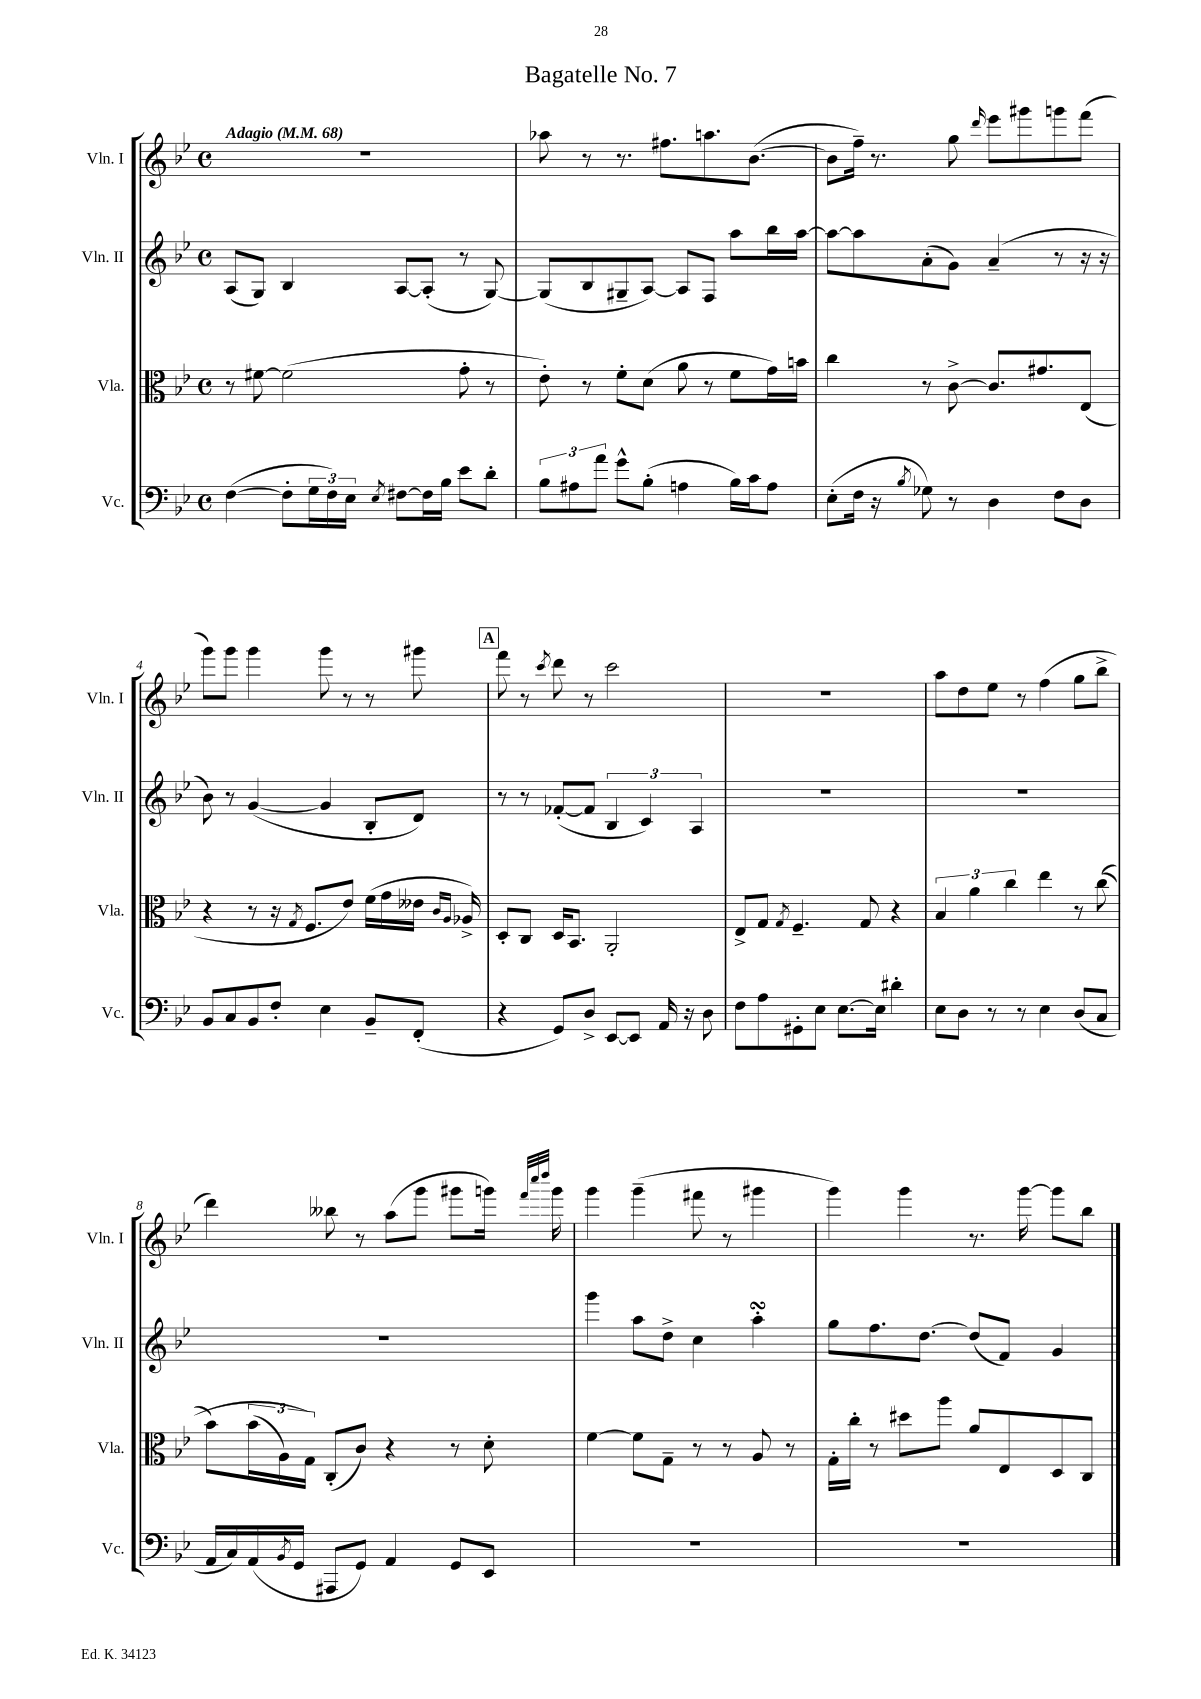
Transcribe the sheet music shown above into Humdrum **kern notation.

**kern	**kern	**kern	**kern
*part4	*part3	*part2	*part1
*staff4	*staff3	*staff2	*staff1
*I"Vc.	*I"Vla.	*I"Vln. II	*I"Vln. I
*I'Vc.	*I'Vla.	*I'Vln. II	*I'Vln. I
*clefF4	*clefC3	*clefG2	*clefG2
*k[b-e-]	*k[b-e-]	*k[b-e-]	*k[b-e-]
*M4/4	*M4/4	*M4/4	*M4/4
*met(c)	*met(c)	*met(c)	*met(c)
*MM68	*MM68	*MM68	*MM68
=1	=1	=1	=1
!	!	!	!LO:TX:a:B:t=Adagio
([4F\	8r	(8A/L	1r
.	[8f#X\	8G/J)	.
8F'\L]	(2f#\]	4B-/	.
24G\L	.	.	.
24F\)	.	.	.
24E-\JJ	.	.	.
8qE-/	.	.	.
[8F#X\L	.	[8A/L	.
16F#\L]	.	(8A'/J]	.
16B-\JJ	.	.	.
8e-\L	8g'\	8r	.
8d'\J	8r	[8G/)	.
=2	=2	=2	=2
12B-\L	8e-'\)	(8G/L]	8aa-X\
12A#X\	.	.	.
.	8r	8B-/	8r
12a\J	.	.	.
8g^^\L	8f'\L	8G#X~/	8.r
(8B-'\J	(8d\J	[8A/J)	.
.	.	.	8.ff#X\L
4An\	8a\	8A/L]	.
.	8r	8F/J	8.aan\
16B-\LL)	8f\L	8aa\L	.
16c\J	.	.	([8.b-\J
8A\J	16g\L)	16bb-\L	.
.	16bn\JJ	[16aa\JJ	.
=3	=3	=3	=3
(8E-'\L	4cc\	8aa\L_	8b-\L]
16F\Jk	.	8aa\]	16ff~\Jk)
16r	.	.	8.r
8qB-/	.	.	.
8G-X\)	8r	(8a'\	.
8r	[8c^\	8g\J)	8gg\
.	.	.	16qqddd/
4D\	8.c/L]	(4a~/	8eee-\L
.	.	.	8ggg#X\
.	8.g#X/	.	.
8F\L	.	8r	8gggn\
8D\J	(8E-/J	16r	(8fff\J
.	.	16r	.
!!LO:LB:g=z
=4	=4	=4	=4
8BB-/L	4r	8b-\)	8ggg\L)
8C/	.	8r	8ggg\J
8BB-/	8r	([4g/	4ggg\
8F'/J	16r	.	.
.	8qG/	.	.
.	8.F/L	.	.
4E-\	.	4g/]	8ggg\
.	8e-/J)	.	8r
8BB-~/L	(16f\LL	8B-'/L	8r
.	16g\	.	.
(8FF'/J	16e--X\JJ	8d/J)	8ggg#X\
.	16qqc/LL	.	.
.	16qqA/JJ	.	.
.	16A-X^/)	.	.
!!LO:REH:place=s1:t=A
=5	=5	=5	=5
4r	8D'/L	8r	8fff\
.	8C/J	8r	8r
.	.	.	8qccc/
8GG/L)	16D/KL	([8f-X'/L	8ddd\
.	8.BB-/J	.	.
8D^/J	.	8f-/J]	8r
[8EE-/L	2AA'/	6B-/	2ccc\
8EE-/J]	.	.	.
.	.	6c/)	.
16AA/	.	.	.
16r	.	.	.
.	.	6A/	.
8D\	.	.	.
=6	=6	=6	=6
8F\L	8E-^/L	1r	1r
8A\	8G/J	.	.
.	8qG/	.	.
8GG#X'\	4.F~/	.	.
8E-\J	.	.	.
[8.E-\L	.	.	.
.	8G/	.	.
16E-\Jk]	.	.	.
4d#X'\	4r	.	.
=7	=7	=7	=7
8E-\L	6B-/	1r	8aa\L
8D\J	.	.	8dd\
.	6a\	.	.
8r	.	.	8ee-\J
.	6cc\	.	.
8r	.	.	8r
4E-\	4ee-\	.	(4ff\
(8D/L	8r	.	8gg\L
8C/J	((8cc\	.	8bb-^\J
!!LO:LB:g=z
=8	=8	=8	=8
16AA/LL	8b-\L)	1r	4ddd\)
16C/)	.	.	.
(16AA/	(24b-\L	.	.
.	24A\)	.	.
8qBB-/	.	.	.
16GG/JJ	.	.	.
.	24G\JJ)	.	.
8AAA#X/L	(8C'/L	.	8bb--X\
8GG/J)	8c/J)	.	8r
4AA/	4r	.	(8aa\L
.	.	.	8ggg\J
8GG/L	8r	.	8ggg#X\L
8EE-/J	8d'\	.	16gggn\Jk)
.	.	.	32qqfff/LLL
.	.	.	32qqcccc/
.	.	.	32qqdddd/JJJ
.	.	.	16ggg\
=9	=9	=9	=9
1r	[4f\	4ggg\	4ggg\
.	8f\L]	8aa\L	(4ggg~\
.	8G~\J	8dd^\J	.
.	8r	4cc\	8fff#X\
.	8r	.	8r
.	8A/	4aasSsS'\	4ggg#X\
.	8r	.	.
=10	=10	=10	=10
1r	16G'\LL	8gg\L	4ggg\)
.	16cc'\JJ	.	.
.	8r	8.ff\	.
.	8dd#X\L	.	4ggg\
.	.	[8.dd\J	.
.	8aa\J	.	.
.	8a/L	(8dd/L]	8.r
.	8E-/	8f/J)	.
.	.	.	[16ggg\
.	8D/	4g/	8ggg\L]
.	8C/J	.	8bb-\J
==	==	==	==
*-	*-	*-	*-
